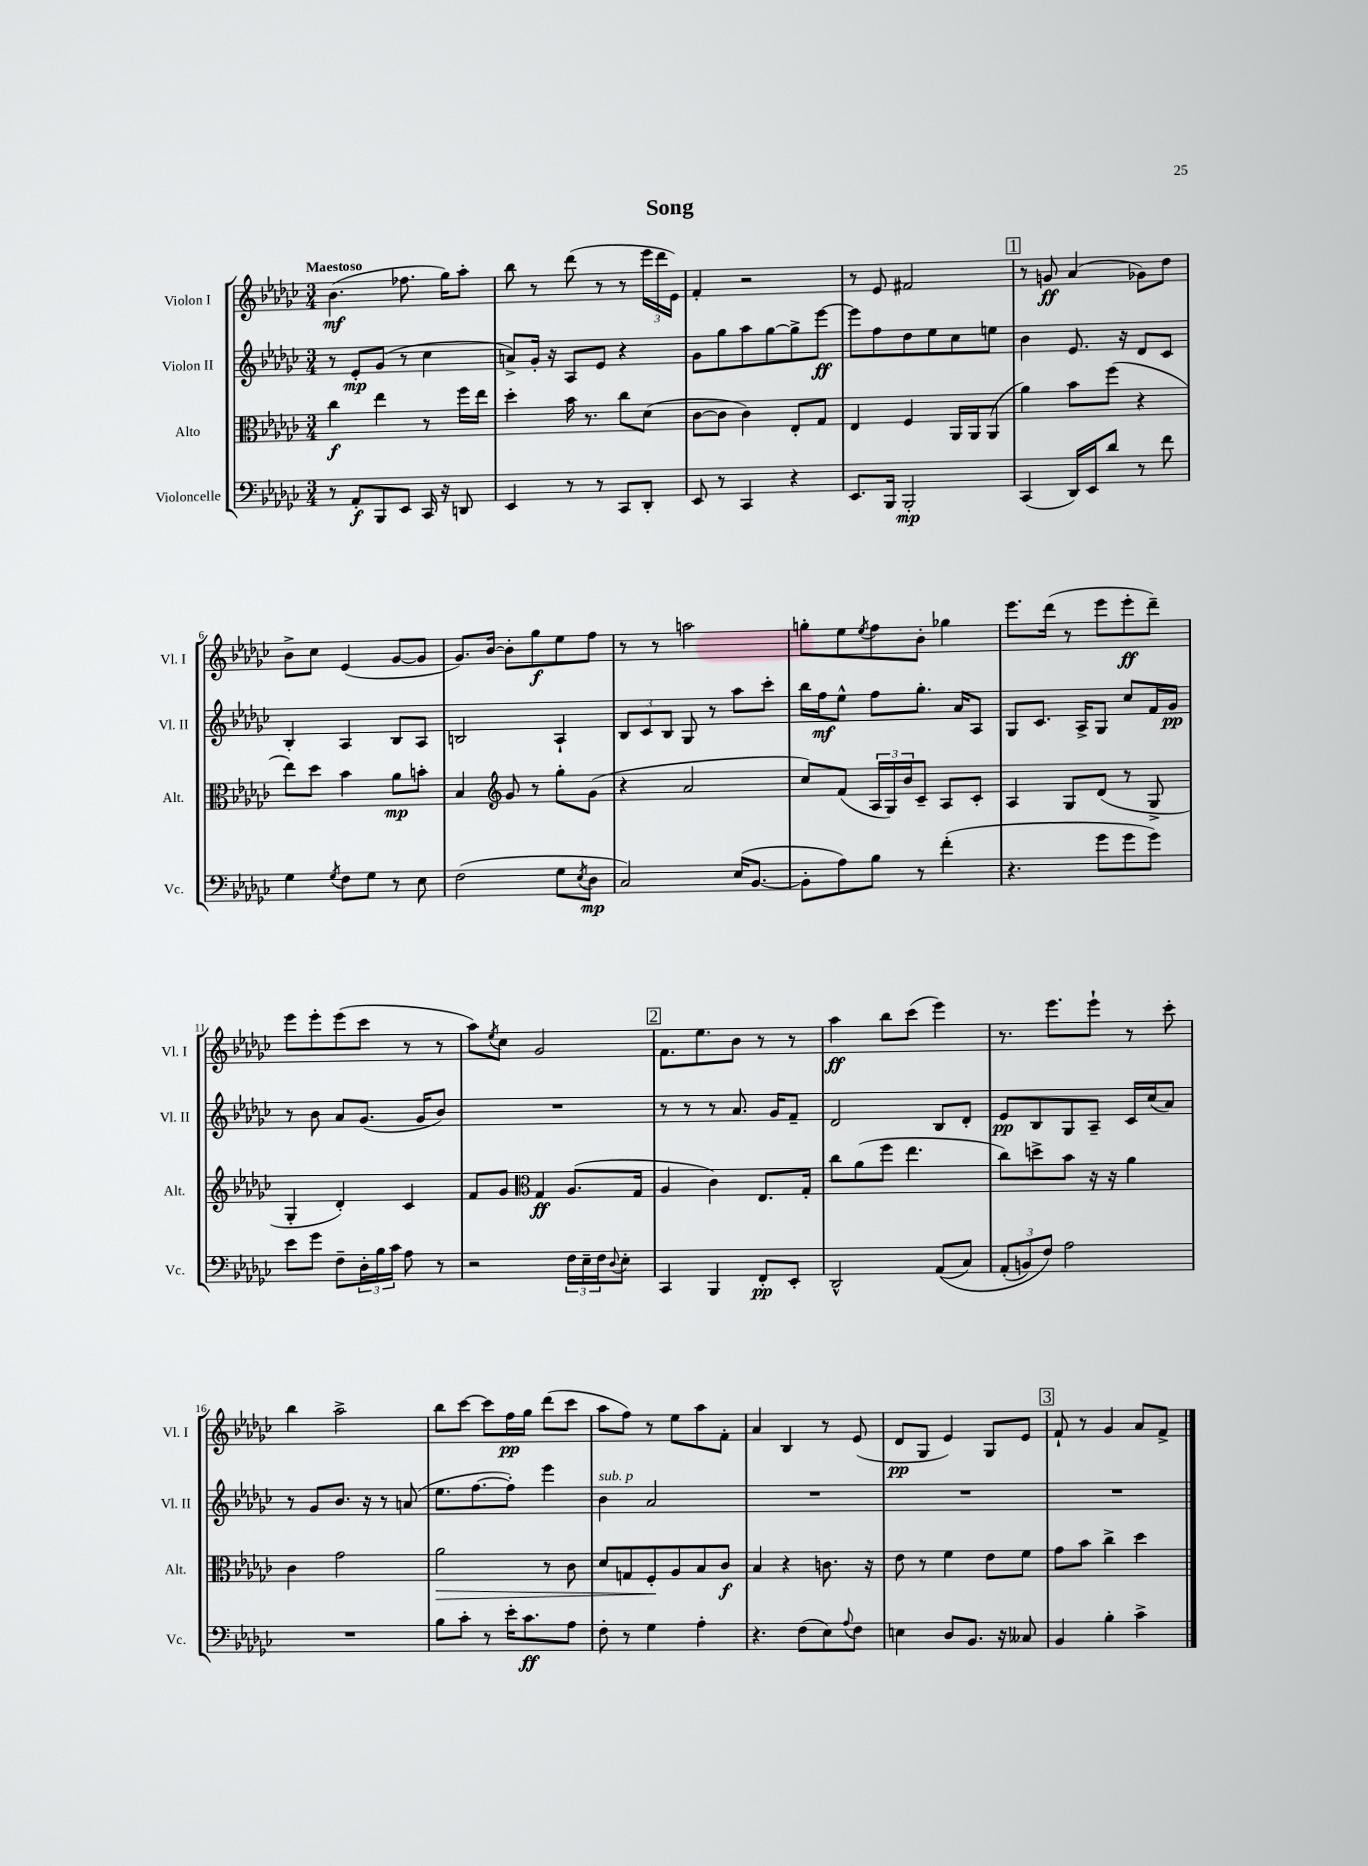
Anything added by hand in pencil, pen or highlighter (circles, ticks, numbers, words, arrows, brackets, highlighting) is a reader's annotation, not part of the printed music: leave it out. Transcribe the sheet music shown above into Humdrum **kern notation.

**kern	**dynam	**kern	**dynam	**kern	**dynam	**kern	**dynam
*part4	*part4	*part3	*part3	*part2	*part2	*part1	*part1
*staff4	*staff4	*staff3	*staff3	*staff2	*staff2	*staff1	*staff1
*I"Violoncelle	*	*I"Alto	*	*I"Violon II	*	*I"Violon I	*
*I'Vc.	*	*I'Alt.	*	*I'Vl. II	*	*I'Vl. I	*
*clefF4	*	*clefC3	*	*clefG2	*	*clefG2	*
*k[b-e-a-d-g-c-]	*	*k[b-e-a-d-g-c-]	*	*k[b-e-a-d-g-c-]	*	*k[b-e-a-d-g-c-]	*
*M3/4	*	*M3/4	*	*M3/4	*	*M3/4	*
=1	=1	=1	=1	=1	=1	=1	=1
!	!	!	!	!	!	!LO:TX:a:B:t=Maestoso	!
8r	.	4cc-\	f	8r	.	(4.b-\	mf
8AA-'/L	f	.	.	8e-'/L	mp	.	.
8BBB-/	.	4ee-\	.	(8g-/J	.	.	.
8EE-/J	.	.	.	8r	.	8.ff-X\	.
16CC-/	.	8r	.	4cc-\	.	.	.
16r	.	.	.	.	.	16gg-\KL)	.
8DDn/	.	16ff\LL	.	.	.	8aa-'\J	.
.	.	16ee-\JJ	.	.	.	.	.
=2	=2	=2	=2	=2	=2	=2	=2
4EE-/	.	4dd-'\	.	8an^/L)	.	8bb-\	.
.	.	.	.	16g-'/Jk	.	8r	.
.	.	.	.	16r	.	.	.
8r	.	16b-\	.	8A-/L	.	(8ddd-\	.
.	.	8.r	.	.	.	.	.
8r	.	.	.	8e-/J	.	8r	.
8CC-/L	.	8cc-\L	.	4r	.	8r	.
8DD-'/J	.	(8d-\J	.	.	.	24eee-\LL	.
.	.	.	.	.	.	24ddd-\	.
.	.	.	.	.	.	24e-\JJ)	.
=3	=3	=3	=3	=3	=3	=3	=3
8EE-/	.	[8c-\L	.	8g-\L	.	4f'/	.
8r	.	8c-\J]	.	8gg-\	.	.	.
4CC-/	.	4c-\)	.	8aa-\	.	2r	.
.	.	.	.	[8gg-\	.	.	.
4r	.	8E-'/L	.	8gg-^\]	.	.	.
.	.	8G-/J	.	[8eee-\J	ff	.	.
=4	=4	=4	=4	=4	=4	=4	=4
8.EE-/L	.	4E-/	.	8eee-\L]	.	8r	.
.	.	.	.	8ff\	.	8e-/	.
16BBB-/Jk	.	.	.	.	.	.	.
2BBB-'/	mp	4F/	.	8dd-\	.	2f#X/	.
.	.	.	.	8ee-\	.	.	.
.	.	16AA-/LL	.	8cc-\	.	.	.
.	.	16AA-/J	.	.	.	.	.
.	.	(8AA-/J	.	8een\J	.	.	.
!!LO:REH:place=s1:t=1
=5	=5	=5	=5	=5	=5	=5	=5
(4CC-/	.	4a-\)	.	4b-\	.	8r	.
.	.	.	.	.	.	8gn/	ff
16DD-/LL)	.	8b-\L	.	8.e-/	.	(4a-/	.
16EE-/J	.	.	.	.	.	.	.
8d-/J	.	(8ff\J	.	.	.	.	.
.	.	.	.	16r	.	.	.
8r	.	4r	.	8d-/L	.	8g-X\L)	.
8f\	.	.	.	8c-/J	.	8dd-\J	.
!!LO:LB:g=z
=6	=6	=6	=6	=6	=6	=6	=6
4G-\	.	8ee-\L)	.	4B-'/	.	8b-^\L	.
.	.	8dd-\J	.	.	.	8cc-\J	.
8qG-/	.	.	.	.	.	.	.
8F\L	.	4b-\	.	4A-/	.	(4e-/	.
8G-\J	.	.	.	.	.	.	.
8r	.	8a-\L	mp	8B-/L	.	[8g-/L	.
8E-\	.	8bn'\J	.	8A-/J	.	8g-/J]	.
=7	=7	=7	=7	=7	=7	=7	=7
(2F\	.	4B-/	.	2Bn/	.	8.g-/L)	.
.	.	.	.	.	.	[16b-/Jk	.
*	*	*clefG2	*	*	*	*	*
.	.	8g-/	.	.	.	8b-'\L]	.
.	.	8r	.	.	.	8gg-\	f
8G-\L	.	8gg-'\L	.	4A-`/	.	8ee-\	.
8qE-/	.	.	.	.	.	.	.
8D-\J	mp	(8g-\J	.	.	.	8ff\J	.
=8	=8	=8	=8	=8	=8	=8	=8
2C-/)	.	4r	.	12B-/L	.	8r	.
.	.	.	.	12c-/	.	.	.
.	.	.	.	.	.	8r	.
.	.	.	.	12B-/J	.	.	.
.	.	2a-/	.	8G-/	.	2aan\	.
.	.	.	.	8r	.	.	.
(16E-/KL	.	.	.	8aa-\L	.	.	.
[8.BB-/J	.	.	.	.	.	.	.
.	.	.	.	8ccc-'\J	.	.	.
=9	=9	=9	=9	=9	=9	=9	=9
8BB-'\L]	.	8cc-/L)	.	16bb-\LL	.	8ggn'\L	.
.	.	.	.	16ff\J	mf	.	.
8A-\)	.	(8f/J	.	8ee-^^\J	.	8ee-\	.
.	.	.	.	.	.	8qee-/	.
8B-\J	.	24A-/LL	.	8ff\L	.	8ff\	.
.	.	24G-/)	.	.	.	.	.
.	.	24b-/J	.	.	.	.	.
8r	.	8c-~/J	.	8.gg-'\J	.	8b-'\J	.
(4f'\	.	8A-/L	.	.	.	4gg-X\	.
.	.	.	.	16a-/KL	.	.	.
.	.	8c-'/J	.	8A-/J	.	.	.
=10	=10	=10	=10	=10	=10	=10	=10
4.r	.	4A-/	.	8G-/L	.	8.eee-\L	.
.	.	.	.	8.c-/J	.	.	.
.	.	.	.	.	.	(16ddd-\Jk	.
.	.	8G-/L	.	.	.	8r	.
.	.	.	.	16A-^/KL	.	.	.
8g-\L	.	(8d-/J	.	8G-/J	.	8eee-\L	.
8g-\	.	8r	.	8cc-/L	.	8eee-'\	ff
8g-\J)	.	8G-^/	.	16f/L	.	8ddd-~\J)	.
.	.	.	.	16g-/JJ	pp	.	.
!!LO:LB:g=z
=11	=11	=11	=11	=11	=11	=11	=11
8e-\L	.	4G-'/	.	8r	.	8eee-\L	.
8g-\J	.	.	.	8b-\	.	8eee-'\	.
8F~\L	.	4d-'/)	.	8a-/L	.	(8eee-\	.
24D-'\L	.	.	.	(8.g-/J	.	8ccc-\J	.
24B-\	.	.	.	.	.	.	.
24c-\JJ	.	.	.	.	.	.	.
8A-\	.	4c-/	.	.	.	8r	.
.	.	.	.	16g-/KL	.	.	.
8r	.	.	.	8b-/J)	.	8r	.
=12	=12	=12	=12	=12	=12	=12	=12
2r	.	8f/L	.	2.r	.	8aa-\L)	.
.	.	.	.	.	.	8qee-/	.
.	.	8g-/J	.	.	.	8cc-\J	.
*	*	*clefC3	*	*	*	*	*
.	.	4G-/	ff	.	.	2g-/	.
24F\LL	.	(8.A-/L	.	.	.	.	.
24E-~\	.	.	.	.	.	.	.
24F\J	.	.	.	.	.	.	.
8qqD-/	.	.	.	.	.	.	.
8E-'\J	.	.	.	.	.	.	.
.	.	16G-/Jk	.	.	.	.	.
!!LO:REH:place=s1:t=2
=13	=13	=13	=13	=13	=13	=13	=13
4CC-/	.	4A-/	.	8r	.	8.f\L	.
.	.	.	.	8r	.	.	.
.	.	.	.	.	.	8.ee-\	.
4BBB-/	.	4c-\)	.	8r	.	.	.
.	.	.	.	8.a-/	.	8b-\J	.
8FF'/L	pp	8.E-/L	.	.	.	8r	.
.	.	.	.	16g-/KL	.	.	.
8EE-'/J	.	.	.	8f~/J	.	8r	.
.	.	16G-'/Jk	.	.	.	.	.
=14	=14	=14	=14	=14	=14	=14	=14
2DD-^^/	.	8cc-\L	.	2d-/	.	4aa-\	ff
.	.	(8a-\	.	.	.	.	.
.	.	8ff\J	.	.	.	8bb-\L	.
.	.	4.ee-\	.	.	.	(8ccc-\J	.
((8AA-/L	.	.	.	8B-/L	.	4eee-\)	.
8C-/J)	.	.	.	8d-'/J	.	.	.
=15	=15	=15	=15	=15	=15	=15	=15
(12AA-'/L	.	8cc-\L)	.	8e-/L	pp	8.r	.
12BBn/)	.	.	.	.	.	.	.
.	.	8ddn^\	.	8B-/	.	.	.
12F/J)	.	.	.	.	.	.	.
.	.	.	.	.	.	8.eee-\L	.
2A-\	.	8b-\J	.	8G-/	.	.	.
.	.	16r	.	8A-~/J	.	8eee-`\J	.
.	.	16r	.	.	.	.	.
.	.	4a-\	.	16c-/LL	.	8r	.
.	.	.	.	(16cc-/J	.	.	.
.	.	.	.	8a-/J)	.	8ccc-'\	.
!!LO:LB:g=z
=16	=16	=16	=16	=16	=16	=16	=16
2.r	.	4c-\	.	8r	.	4bb-\	.
.	.	.	.	8g-/L	.	.	.
.	.	2g-\	.	8.b-/J	.	2aa-^\	.
.	.	.	.	16r	.	.	.
.	.	.	.	8r	.	.	.
.	.	.	.	(8an/	.	.	.
=17	=17	=17	=17	=17	=17	=17	=17
!	!	!	!LO:HP:b	!	!	!	!
8B-\L	.	2a-\	>	8.ee-\L	.	8bb-\L	.
8c-'\J	.	.	.	.	.	[8ccc-\J	.
.	.	.	.	[8.ff\	.	.	.
8r	.	.	.	.	.	8ccc-\L]	.
16e-'\KL	.	.	.	8ff'\J])	.	16ff\L	pp
8.c-\	ff	.	.	.	.	16gg-\JJ	.
.	.	8r	.	4eee-\	.	(8ddd-\L	.
8A-\J	.	8c-\	.	.	.	8ccc-\J	.
=18	=18	=18	=18	=18	=18	=18	=18
!	!	!	!	!LO:TX:a:i:t=sub. p	!	!	!
8F'\	.	8d-/L	.	4b-\	.	8aa-\L	.
8r	.	8Gn/	.	.	.	8ff\J)	.
4G-\	.	8F'/	.	2a-/	.	8r	.
.	.	8A-/	]	.	.	8ee-\L	.
4A-'\	.	8B-/	.	.	.	8aa-\	.
.	.	8c-/J	f	.	.	8f'\J	.
=19	=19	=19	=19	=19	=19	=19	=19
4.r	.	4B-/	.	2.r	.	4a-/	.
.	.	4r	.	.	.	4B-/	.
(8F\L	.	.	.	.	.	.	.
8E-\)	.	8.cn\	.	.	.	8r	.
8qqA-/	.	.	.	.	.	.	.
8F\J	.	.	.	.	.	(8e-/	.
.	.	16r	.	.	.	.	.
=20	=20	=20	=20	=20	=20	=20	=20
4En\	.	8e-\	.	2.r	.	8d-/L	pp
.	.	8r	.	.	.	8G-/J	.
8D-/L	.	4f\	.	.	.	4e-/)	.
8.BB-/J	.	.	.	.	.	.	.
.	.	8e-\L	.	.	.	8G-/L	.
16r	.	.	.	.	.	.	.
8C--X/	.	8f\J	.	.	.	8e-/J	.
!!LO:REH:place=s1:t=3
=21	=21	=21	=21	=21	=21	=21	=21
4BB-/	.	8g-\L	.	2.r	.	8f`/	.
.	.	8b-\J	.	.	.	8r	.
4B-'\	.	4cc-^\	.	.	.	4g-/	.
4c-^\	.	4dd-\	.	.	.	8a-/L	.
.	.	.	.	.	.	8f^/J	.
==	==	==	==	==	==	==	==
*-	*-	*-	*-	*-	*-	*-	*-
